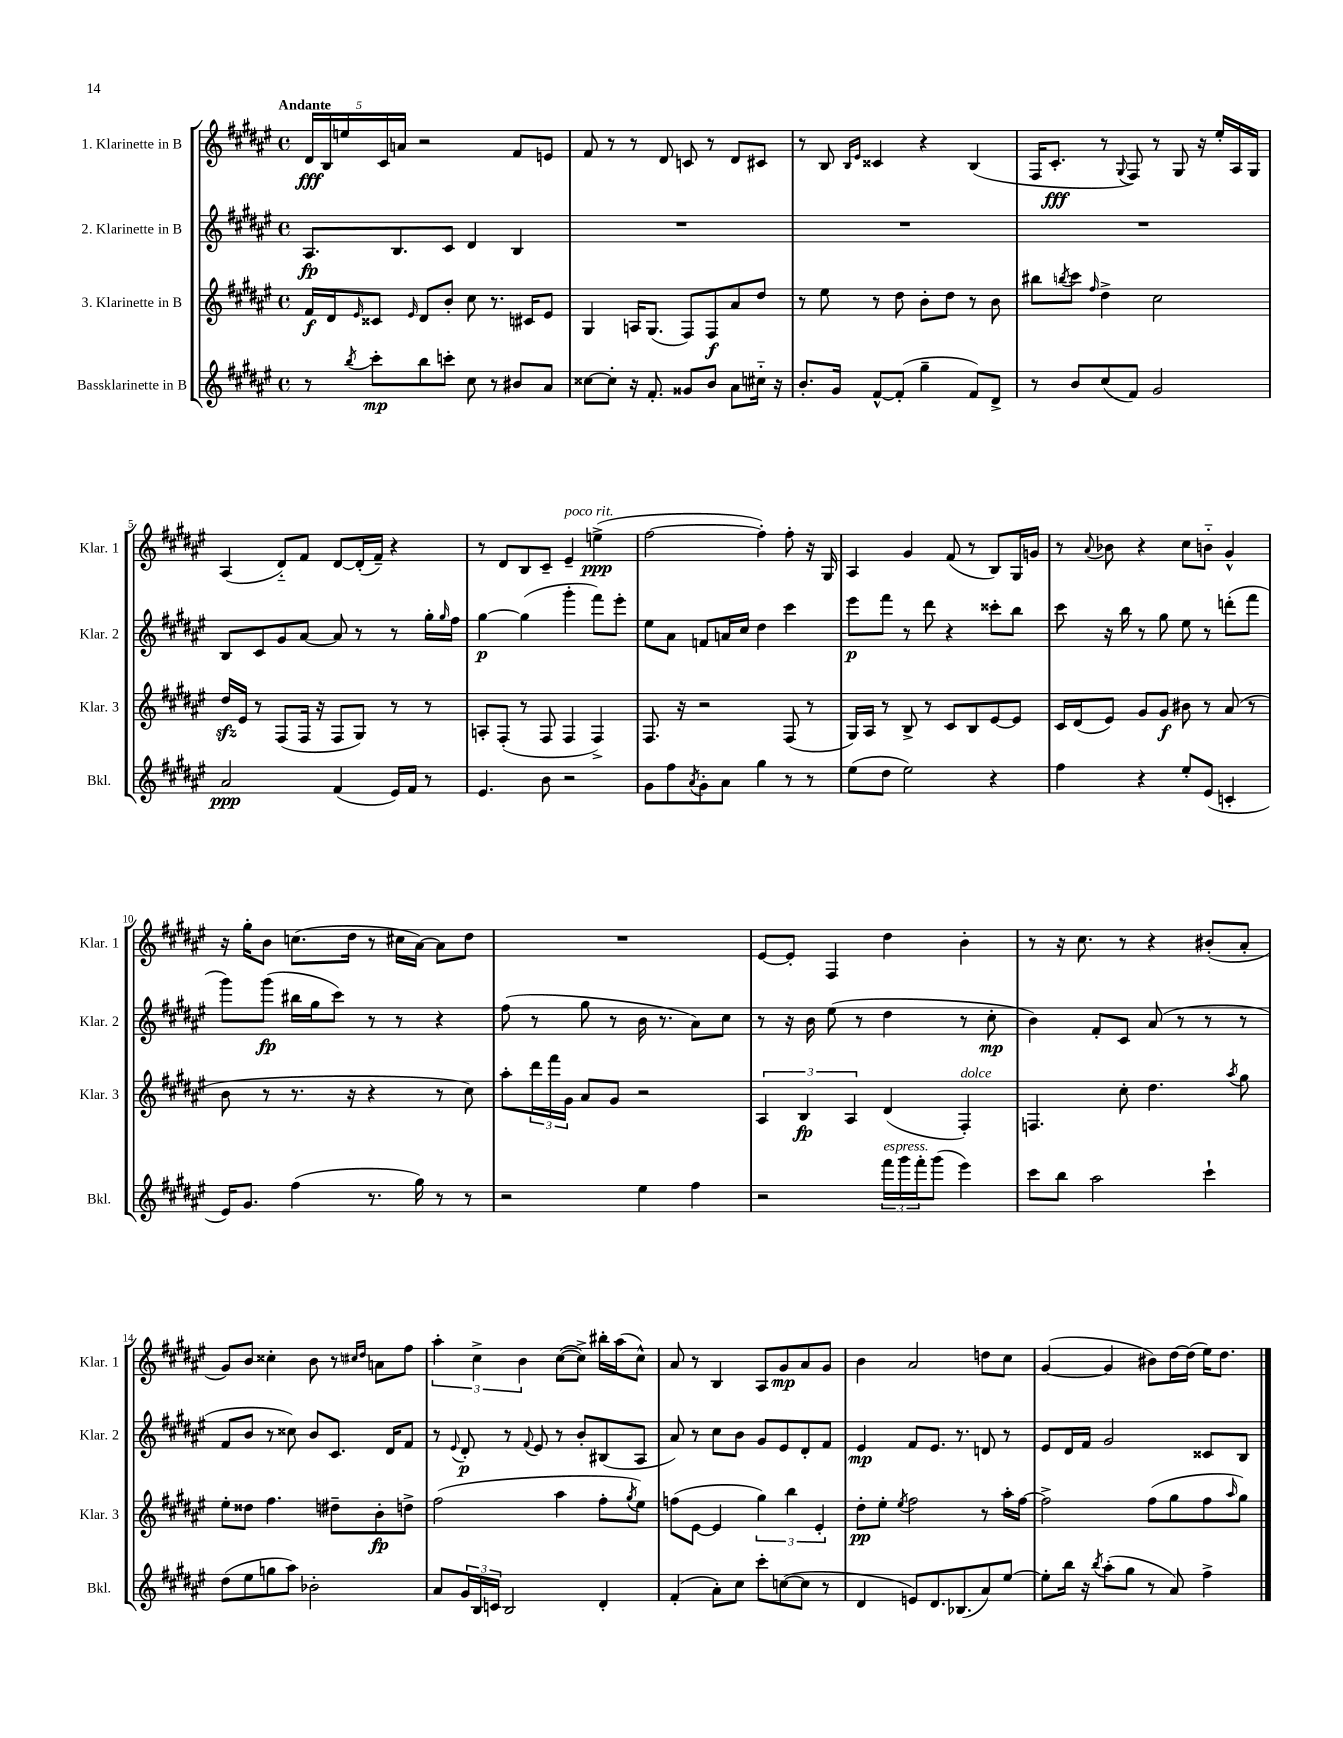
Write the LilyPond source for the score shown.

<<
\new StaffGroup <<
\new Staff = "s0" \with { instrumentName = "1. Klarinette in B" shortInstrumentName = "Klar. 1" } {
    \clef treble \key fis \major \defaultTimeSignature \time 4/4 \tempo "Andante"
    \tuplet 5/4 { dis'16\fff b16 e''16 cis'16 a'16 } r2 fis'8 e'8 |
    fis'8 r8 r8 dis'8 c'8 r8 dis'8 cis'8 |
    r8 b8 \grace { b16 eis'16 } cisis'4 r4 b4( |
    fis16 cis'8.-.\fff r8 \appoggiatura { gis8 } fis8) r8 gis8 r16 eis''16-. ais16 gis16 |
    ais4( dis'8-_) fis'8 dis'8~ dis'16-.( fis'16--) r4 |
    r8 dis'8 b8 cis'8-- eis'4--^\markup { \italic "poco rit." } e''4->\ppp( |
    fis''2~ fis''4-.) fis''8-. r16 gis16 |
    ais4 gis'4 fis'8( r8 b8) gis16 g'16 |
    r8 \appoggiatura { ais'8 } bes'8 r4 cis''8 b'8-_ gis'4-^ |
    r16 gis''16-. b'8 c''8.( dis''16 r8 cis''16 ais'16~) ais'8 dis''8 |
    R1 |
    eis'8~ eis'8-. fis4 dis''4 b'4-. |
    r8 r16 cis''8. r8 r4 bis'8-.( ais'8-. |
    gis'8) b'8 cisis''4-. b'8 r8 \grace { cis''16 dis''16 } a'8 fis''8 |
    \tuplet 3/2 { ais''4-. cis''4-> b'4 } cis''8~( cis''8->) bis''16-. ais''16( cis''8-^) |
    ais'8 r8 b4 ais8 gis'8\mp ais'8 gis'8 |
    b'4 ais'2 d''8 cis''8 |
    gis'4~( gis'4 bis'8) dis''16~ dis''16( eis''16) dis''8. \bar "|." |
}
\new Staff = "s1" \with { instrumentName = "2. Klarinette in B" shortInstrumentName = "Klar. 2" } {
    \clef treble \key fis \major \defaultTimeSignature \time 4/4
    ais8.\fp b8. cis'8 dis'4 b4 |
    R1 |
    R1 |
    R1 |
    b8 cis'8 gis'8 ais'8~ ais'8 r8 r8 gis''16-. \grace { gis''16 } fis''16 |
    gis''4~\p gis''4( gis'''4-. fis'''8) eis'''8-. |
    eis''8 ais'8 f'8 a'16 cis''16 dis''4 cis'''4 |
    eis'''8\p fis'''8 r8 dis'''8 r4 cisis'''8-. b''8 |
    cis'''8 r16 b''16 r8 gis''8 eis''8 r8 d'''8-.( fis'''8 |
    gis'''8) gis'''8\fp( bis''16 gis''16 cis'''8) r8 r8 r4 |
    fis''8( r8 gis''8 r8 b'16 r8. ais'8) cis''8 |
    r8 r16 b'16 eis''8( r8 dis''4 r8 cis''8-.\mp |
    b'4) fis'8-. cis'8 ais'8( r8 r8 r8 |
    fis'8 b'8 r8 cisis''8) b'8 cis'8. dis'16 fis'8 |
    r8 \appoggiatura { eis'8 } dis'8-.\p r8 \appoggiatura { fis'8 } eis'8 r8 b'8-. bis8( ais8 |
    ais'8) r8 cis''8 b'8 gis'8 eis'8 dis'8-. fis'8 |
    eis'4\mp fis'8 eis'8. r8. d'8 r8 |
    eis'8 dis'16 fis'16 gis'2 cisis'8 b8 \bar "|." |
}
\new Staff = "s2" \with { instrumentName = "3. Klarinette in B" shortInstrumentName = "Klar. 3" } {
    \clef treble \key fis \major \defaultTimeSignature \time 4/4
    fis'16\f dis'16 \grace { eis'16 } cisis'8 \grace { eis'16 } dis'8 b'8-. cis''8 r8. cis'16 eis'8 |
    gis4 a16 gis8.( fis8) fis8\f ais'8 dis''8 |
    r8 eis''8 r8 dis''8 b'8-. dis''8 r8 b'8 |
    bis''8 \acciaccatura { b''8 } cis'''8 \grace { fis''16 } dis''4-> cis''2 |
    dis''16\sfz eis'16 r8 fis8( fis16 r16 fis8 gis8) r8 r8 |
    a8-. fis8-.( r8 fis8 fis4 fis4->) |
    fis8. r16 r2 fis8( r8 |
    gis16) ais16 r8 b8-> r8 cis'8 b8 eis'8~ eis'8 |
    cis'16 dis'16( eis'8) gis'8 gis'8\f bis'8 r8 ais'8( r8 |
    b'8 r8 r8. r16 r4 r8 cis''8) |
    ais''8-. \tuplet 3/2 { dis'''16 fis'''16 gis'16 } ais'8 gis'8 r2 |
    \tuplet 3/2 { ais4 b4\fp ais4 } dis'4( fis4-.^\markup { \italic "dolce" }) |
    f4. cis''8-. dis''4. \acciaccatura { ais''8 } gis''8 |
    eis''8-. disis''8 fis''4. dis''8-- b'8-.\fp d''8-> |
    fis''2( ais''4 fis''8-. \acciaccatura { gis''8 } eis''8) |
    f''8( eis'8~ eis'4 \tuplet 3/2 { gis''4) b''4 eis'4-. } |
    dis''8-.\pp eis''8-. \acciaccatura { eis''8 } fis''2 r8 ais''16-. fis''16~ |
    fis''2-> fis''8( gis''8 fis''8 \grace { ais''16 } gis''8) \bar "|." |
}
\new Staff = "s3" \with { instrumentName = "Bassklarinette in B" shortInstrumentName = "Bkl." } {
    \clef treble \key fis \major \defaultTimeSignature \time 4/4
    r8 \acciaccatura { b''8 } cis'''8-.\mp b''8 c'''8-. cis''8 r8 bis'8 ais'8 |
    cisis''8~ cisis''8-. r16 fis'8.-. gisis'8 b'8 ais'8 cis''16-_ r16 |
    b'8.-. gis'16 fis'8~-^ fis'8-.( gis''4-- fis'8) dis'8-> |
    r8 b'8 cis''8( fis'8) gis'2 |
    ais'2\ppp fis'4( eis'16) fis'16 r8 |
    eis'4. b'8 r2 |
    gis'8 fis''8 \acciaccatura { ais'8 } gis'8-. ais'8 gis''4 r8 r8 |
    eis''8( dis''8 eis''2) r4 |
    fis''4 r4 eis''8-. eis'8( c'4-. |
    eis'16) gis'8. fis''4( r8. gis''16) r8 r8 |
    r2 eis''4 fis''4 |
    r2 \tuplet 3/2 { fis'''16^\markup { \italic "espress." } gis'''16 fis'''16-. } gis'''8( eis'''4) |
    cis'''8 b''8 ais''2 cis'''4-! |
    dis''8( eis''8 g''8 ais''8) bes'2-. |
    ais'8 \tuplet 3/2 { gis'16 b16 c'16 } b2 dis'4-. |
    fis'4-.( ais'8-.) cis''8 cis'''8-. c''8~( c''8 r8 |
    dis'4 e'8) dis'8. bes8.( ais'8) eis''8~ |
    eis''8-. b''16 r16 \acciaccatura { b''8 } ais''8-.( gis''8 r8 ais'8) fis''4-> \bar "|." |
}
>>
>>
